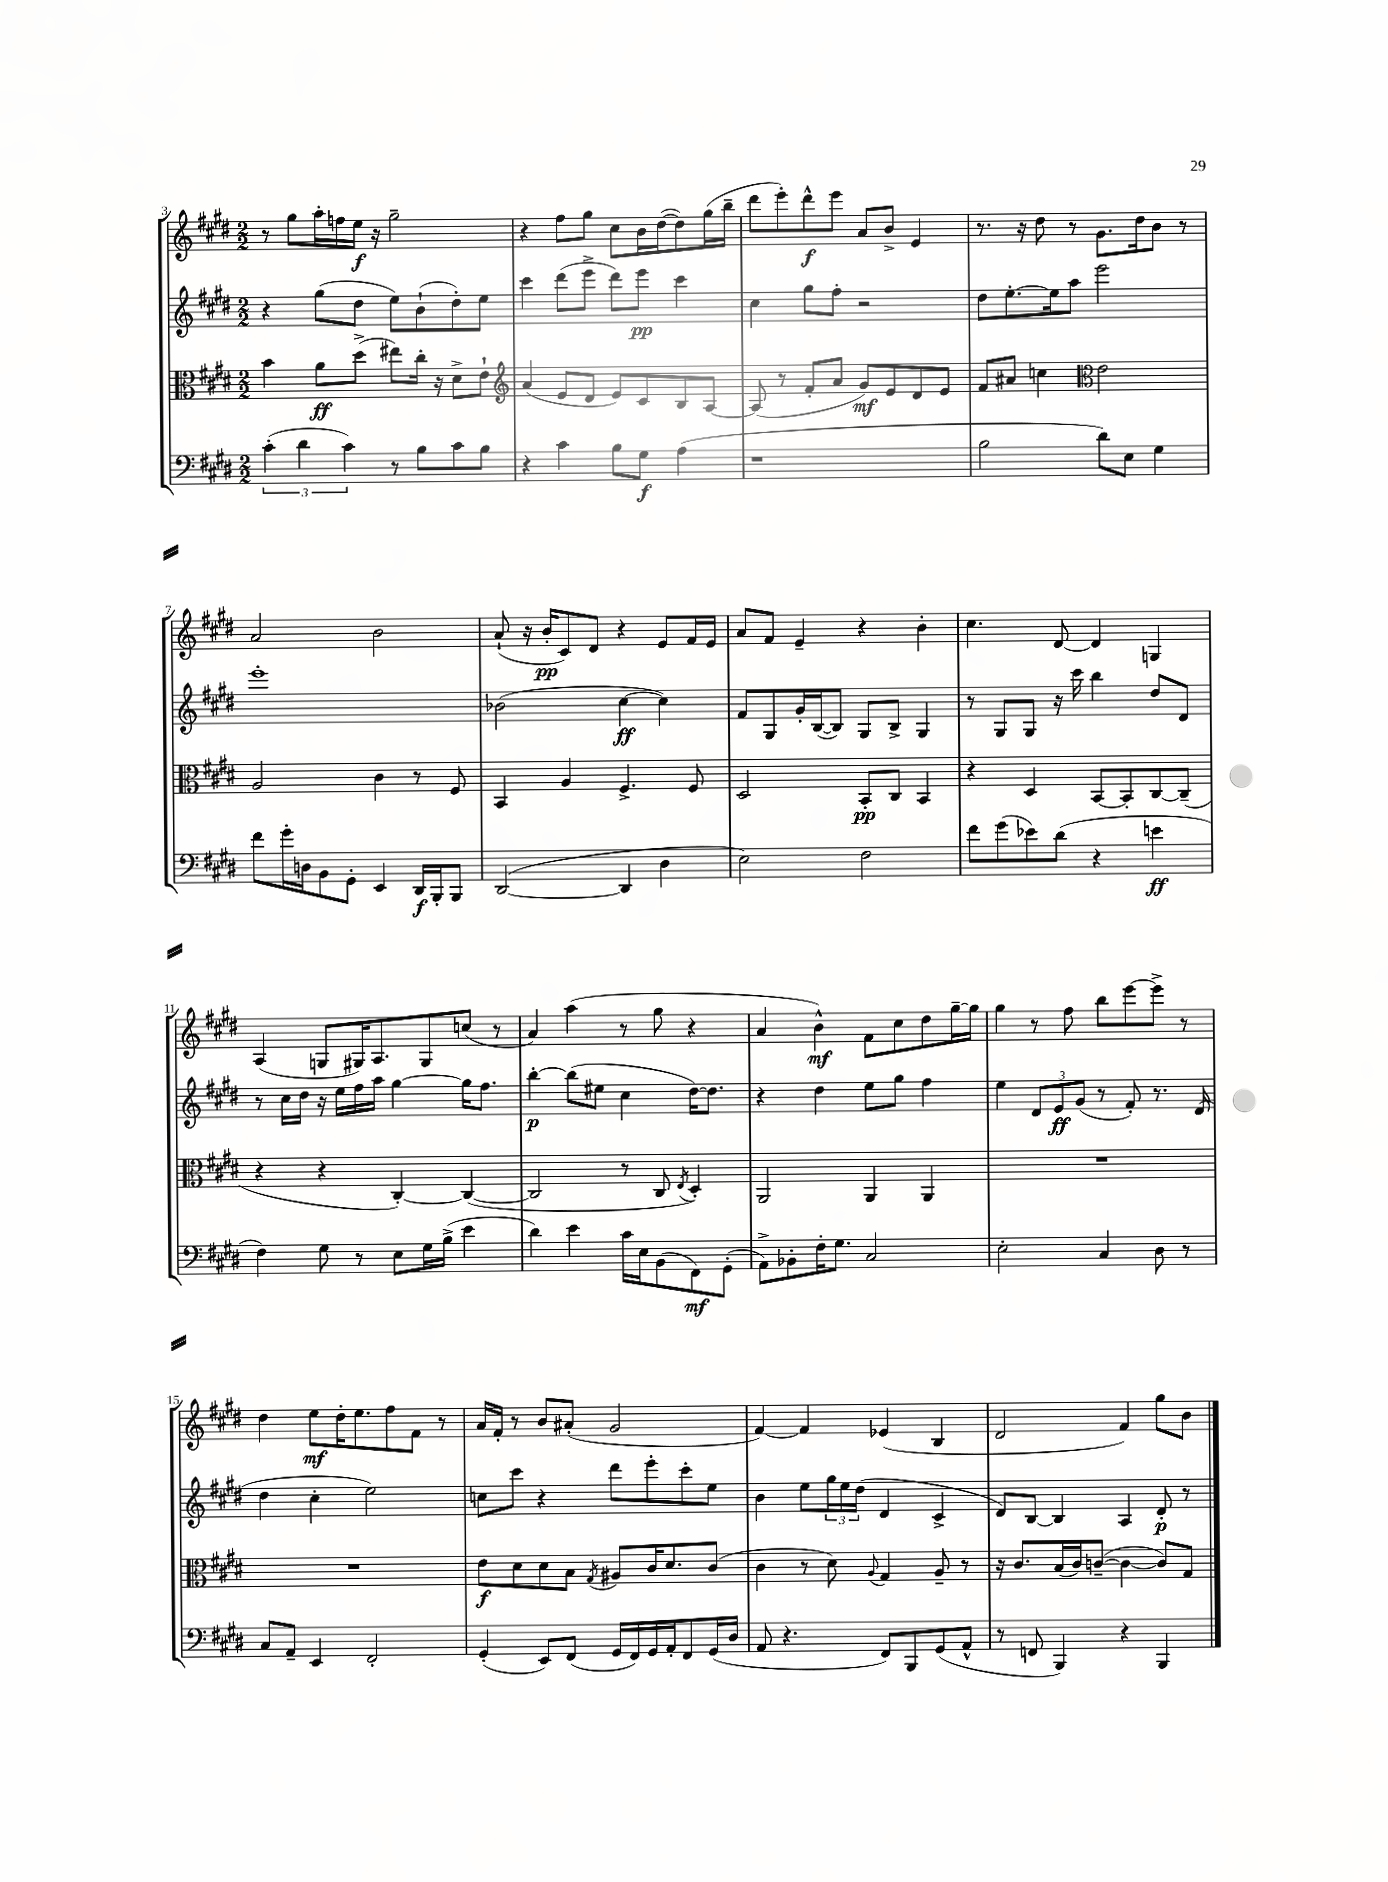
<<
\new StaffGroup <<
\new Staff = "s0" {
    \clef treble \key e \major \numericTimeSignature \time 2/2
    r8 gis''8 a''16-. f''16 e''16\f r16 gis''2-- |
    r4 fis''8 gis''8 cis''8 b'16 dis''16~( dis''8) gis''16( b''16-- |
    dis'''8 e'''8-.) dis'''8-^\f e'''8 a'8 b'8-> e'4 |
    r8. r16 dis''8 r8 gis'8. dis''16 b'8 r8 |
    a'2 b'2 |
    a'8-!( r16 b'16-.\pp cis'8) dis'8 r4 e'8 fis'16 e'16 |
    a'8 fis'8 e'4-- r4 b'4-. |
    cis''4. dis'8~ dis'4 g4 |
    a4( g8 gis16) a8. gis8 c''8( r8 |
    a'4) a''4( r8 gis''8 r4 |
    a'4 b'4-^\mf) fis'8 cis''8 dis''8 gis''16~-- gis''16 |
    gis''4 r8 fis''8 b''8 e'''8~ e'''8-> r8 |
    dis''4 e''8\mf dis''16-. e''8. fis''8 fis'8 r8 |
    a'16 fis'16-. r8 b'8 ais'8-.( gis'2 |
    fis'4~) fis'4 ees'4( b4 |
    dis'2 fis'4) gis''8 b'8 \bar "|." |
}
\new Staff = "s1" {
    \clef treble \key e \major \numericTimeSignature \time 2/2
    r4 gis''8( dis''8 e''8) b'8-!( dis''8-.) e''8 |
    cis'''4 dis'''8( e'''8-> dis'''8) e'''8\pp cis'''4 |
    cis''4 gis''8 fis''8-. r2 |
    dis''8 e''8.~-. e''16 a''8 e'''2 |
    e'''1-. |
    bes'2( cis''4~\ff cis''4) |
    fis'8 gis8 gis'16-. b16~( b8) gis8 b8-> gis4 |
    r8 gis8 gis8 r16 cis'''16 b''4 dis''8 dis'8 |
    r8 cis''16 dis''16 r16 e''16 fis''16 a''16 gis''4~ gis''16 fis''8. |
    b''4~-.\p b''8( eis''8 cis''4 dis''16~) dis''8. |
    r4 dis''4 e''8 gis''8 fis''4 |
    e''4 \tuplet 3/2 { dis'8 e'8\ff gis'8( } r8 fis'8-.) r8. dis'16( |
    dis''4 cis''4-. e''2) |
    c''8 cis'''8 r4 dis'''8 e'''8-. cis'''8-. e''8 |
    b'4 e''8 \tuplet 3/2 { gis''16 e''16 dis''16( } dis'4 cis'4-> |
    dis'8) b8~ b4 a4 dis'8-.\p r8 \bar "|." |
}
\new Staff = "s2" {
    \clef alto \key e \major \numericTimeSignature \time 2/2
    b'4 a'8\ff dis''8->( eis''8) cis''16-. r16 dis'8-> e'8-! |
    \clef treble a'4( e'8 dis'8 e'8) cis'8 b8 a8~ |
    a8( r8 fis'8-. a'8 gis'8\mf) e'8 dis'8 e'8 |
    fis'8 ais'8 c''4 \clef alto e'2 |
    a2 cis'4 r8 fis8 |
    b,4 a4 fis4.-> fis8 |
    dis2 b,8-.\pp cis8 b,4 |
    r4 dis4 b,8~ b,8-. cis8~ cis8--( |
    r4 r4 cis4~-.) cis4~( |
    cis2 r8 cis8 \acciaccatura { e8 } dis4-.) |
    a,2 a,4 a,4 |
    R1 |
    R1 |
    e'8\f dis'8 dis'8 b8 \acciaccatura { gis8 } ais8 cis'16 dis'8. cis'8( |
    cis'4 r8 dis'8) \appoggiatura { a8 } gis4 a8-- r8 |
    r16 cis'8. b16( cis'16) c'8~--( c'4~ c'8) gis8 \bar "|." |
}
\new Staff = "s3" {
    \clef bass \key e \major \numericTimeSignature \time 2/2
    \tuplet 3/2 { cis'4-.( dis'4 cis'4) } r8 b8 cis'8 b8 |
    r4 cis'4 b8 gis8\f a4( |
    r1 |
    b2 dis'8) e8 gis4 |
    fis'8 gis'16-. d16 b,8 gis,8-. e,4 dis,16\f b,,16-. b,,8 |
    dis,2~( dis,4 dis4 |
    e2) fis2 |
    fis'8 gis'8( ees'8) dis'8( r4 e'4\ff |
    fis4) gis8 r8 e8 gis16 b16->( e'4 |
    dis'4) e'4 cis'16 e16 b,8( fis,8\mf) gis,8-.( |
    a,8->) bes,8-. fis16-. gis8. cis2 |
    e2-. cis4 dis8 r8 |
    cis8 a,8-- e,4 fis,2-. |
    gis,4-.( e,8) fis,8( gis,16 fis,16) gis,16 a,16-. fis,8 gis,16( dis16 |
    a,8 r4. fis,8) b,,8 gis,8( a,8-^ |
    r8 f,8 b,,4) r4 b,,4 \bar "|." |
}
>>
>>
\layout { \context { \Score currentBarNumber = #3 } }
